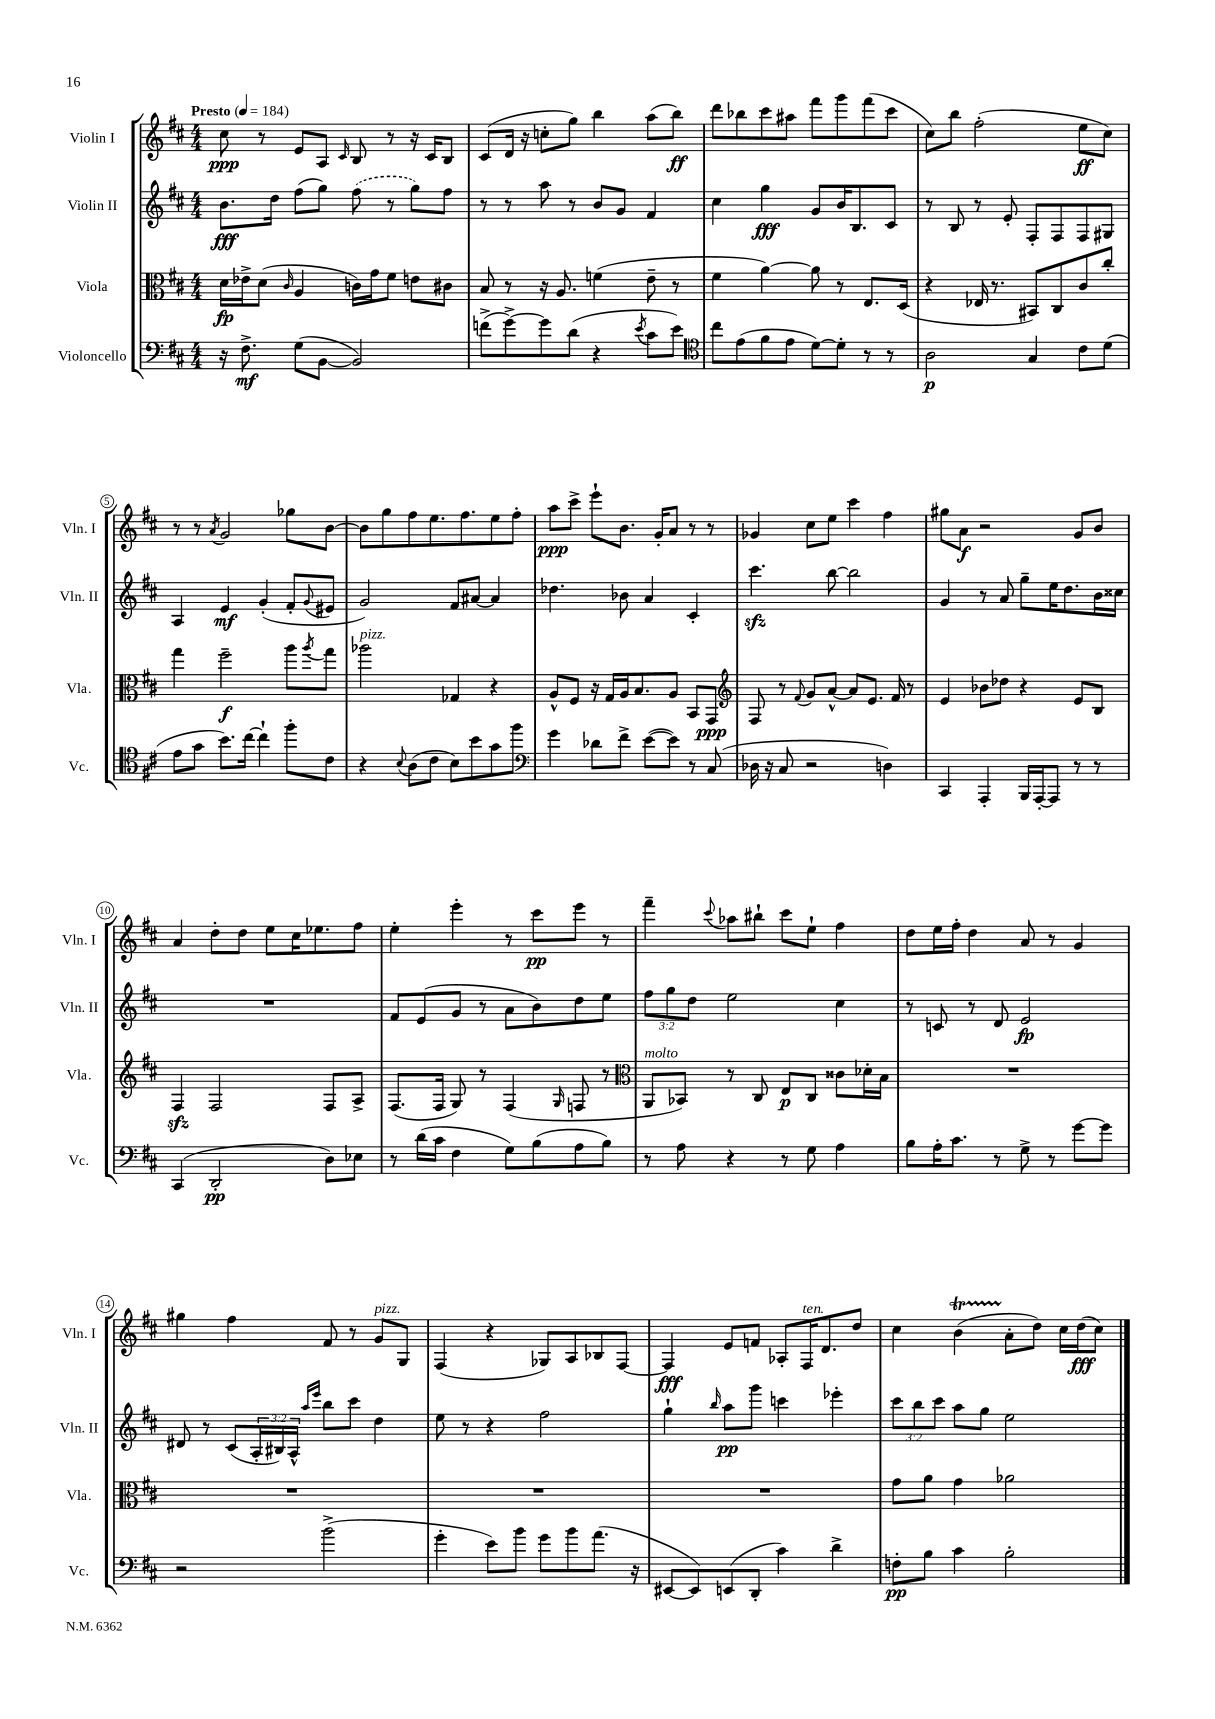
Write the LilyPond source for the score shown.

<<
\new StaffGroup <<
\new Staff = "s0" \with { instrumentName = "Violin I" shortInstrumentName = "Vln. I" } {
    \clef treble \key d \major \numericTimeSignature \time 4/4 \tempo "Presto" 4 = 184
    cis''8\ppp r8 e'8 a8 \grace { cis'16 } b8 r8 r16 cis'16 b8 |
    cis'8( d'16 r16 c''8-. g''8) b''4 a''8( b''8\ff) |
    d'''8 bes''8 cis'''8 ais''8 fis'''8 g'''8 fis'''8( cis'''8 |
    cis''8) b''8 fis''2-.( e''8\ff cis''8) |
    r8 r8 \acciaccatura { a'8 } g'2 ges''8 b'8~ |
    b'8 g''8 fis''8 e''8. fis''8. e''8 fis''8-. |
    a''8\ppp cis'''8-> e'''8-! b'8. g'16-. a'8 r8 r8 |
    ges'4 cis''8 e''8 cis'''4 fis''4 |
    gis''8 a'8\f r2 g'8 b'8 |
    a'4 d''8-. d''8 e''8 cis''16 ees''8. fis''8 |
    e''4-. e'''4-. r8 cis'''8\pp e'''8 r8 |
    fis'''4-- \appoggiatura { cis'''8 } aes''8 bis''8-! cis'''8 e''8-! fis''4 |
    d''8 e''16 fis''16-. d''4 a'8 r8 g'4 |
    gis''4 fis''4 fis'8 r8 g'8^\markup { \italic "pizz." } g8 |
    fis4( r4 ges8) a8 bes8 fis8~ |
    fis4\fff e'8 f'8 aes8-. fis16^\markup { \italic "ten." } d'8. d''8 |
    cis''4 b'4\startTrillSpan( a'8-.\stopTrillSpan d''8) cis''16 d''16\fff( cis''8) \bar "|." |
}
\new Staff = "s1" \with { instrumentName = "Violin II" shortInstrumentName = "Vln. II" } {
    \clef treble \key d \major \numericTimeSignature \time 4/4 \override Staff.TupletNumber.text = #tuplet-number::calc-fraction-text
    b'8.\fff d''16 fis''8( g''8) \once \slurDashed fis''8( r8 g''8) fis''8 |
    r8 r8 a''8 r8 b'8 g'8 fis'4 |
    cis''4 g''4\fff g'8 b'16 b8. cis'8 |
    r8 b8 r8 e'8-. fis8-. fis8 fis8 gis8 |
    a4 e'4\mf g'4-.( fis'8-. \appoggiatura { g'8 } eis'8 |
    g'2) fis'8 ais'8~ ais'4 |
    des''4. bes'8 a'4 cis'4-. |
    cis'''4.\sfz b''8~ b''2 |
    g'4 r8 a'8 g''8-- e''16 d''8. b'16 cisis''16 |
    R1 |
    fis'8 e'8( g'8 r8 a'8 b'8) d''8 e''8 |
    \tuplet 3/2 { fis''8 g''8 d''8 } e''2 cis''4 |
    r8 c'8 r8 d'8 e'2\fp |
    dis'8 r8 cis'8( \tuplet 3/2 { a16-. bis16) a16-^ } \grace { a''16 e'''16 } b''8 cis'''8 d''4 |
    e''8 r8 r4 fis''2 |
    g''4-! \grace { b''16 } a''8\pp g'''8 c'''4 ees'''4-. |
    \tuplet 3/2 { cis'''8 b''8 cis'''8 } a''8 g''8 e''2 \bar "|." |
}
\new Staff = "s2" \with { instrumentName = "Viola" shortInstrumentName = "Vla." } {
    \clef alto \key d \major \numericTimeSignature \time 4/4
    d'16\fp ees'16-> d'8( \grace { cis'16 } a4 c'16) g'16 fis'8 e'8 cis'8 |
    b8 r8 r16 a8. f'4( e'8-- r8 |
    fis'4 a'4~) a'8 r8 e8. d16( |
    r4 ees16 r8. bis,8) cis8 cis'8 cis''8-. |
    g''4 fis''2--\f a''8 \acciaccatura { a''8 } g''8 |
    aes''2^\markup { \italic "pizz." } ges4 r4 |
    a8-^ fis8 r16 g16 a16 b8. a8 b,8 g,8\ppp |
    \clef treble fis8 r8 \appoggiatura { fis'8 } g'8 a'8~-^ a'8 e'8. fis'16 r8 |
    e'4 bes'8 des''8 r4 e'8 b8 |
    fis4\sfz fis2 fis8 a8-> |
    fis8.( fis16 g8) r8 fis4( \grace { g16 } f8 r8 |
    \clef alto a,8^\markup { \italic "molto" } bes,8) r8 cis8 e8\p cis8 cisis'8 des'16-. b16 |
    R1 |
    R1 |
    R1 |
    R1 |
    g'8 a'8 g'4 aes'2 \bar "|." |
}
\new Staff = "s3" \with { instrumentName = "Violoncello" shortInstrumentName = "Vc." } {
    \clef bass \key d \major \numericTimeSignature \time 4/4
    r16 fis8.->\mf g8( b,8~ b,2) |
    f'8->( g'8~->) g'8 d'8( r4 \acciaccatura { e'8 } cis'8 e'8) |
    \clef tenor cis''8 e'8( fis'8 e'8 d'8~) d'8-. r8 r8 |
    a2\p g4 cis'8 d'8( |
    e'8 g'8 b'8.) cis''16~ cis''4-! fis''8-. cis'8 |
    r4 \appoggiatura { b8 } a8( cis'8 b8) b'8 g'8 fis''8 |
    \clef bass g'4 des'8 fis'8-> e'8~( e'8) r8 cis8( |
    des16 r16 cis8 r2 d4) |
    cis,4 a,,4-. b,,16 a,,16~-. a,,8 r8 r8 |
    cis,4( d,2-.\pp d8) ees8 |
    r8 d'16( cis'16 fis4 g8) b8( a8 b8) |
    r8 a8 r4 r8 g8 a4 |
    b8 a16-. cis'8. r8 g8-> r8 g'8~ g'8 |
    r2 b'2->( |
    g'4-. e'8) b'8 g'8 b'8 a'8.( r16 |
    eis,8~ eis,8) e,8( d,8-. cis'4) d'4-> |
    f8-.\pp b8 cis'4 b2-. \bar "|." |
}
>>
>>
\layout { \context { \Score \override BarNumber.stencil = #(make-stencil-circler 0.1 0.3 ly:text-interface::print) } }
